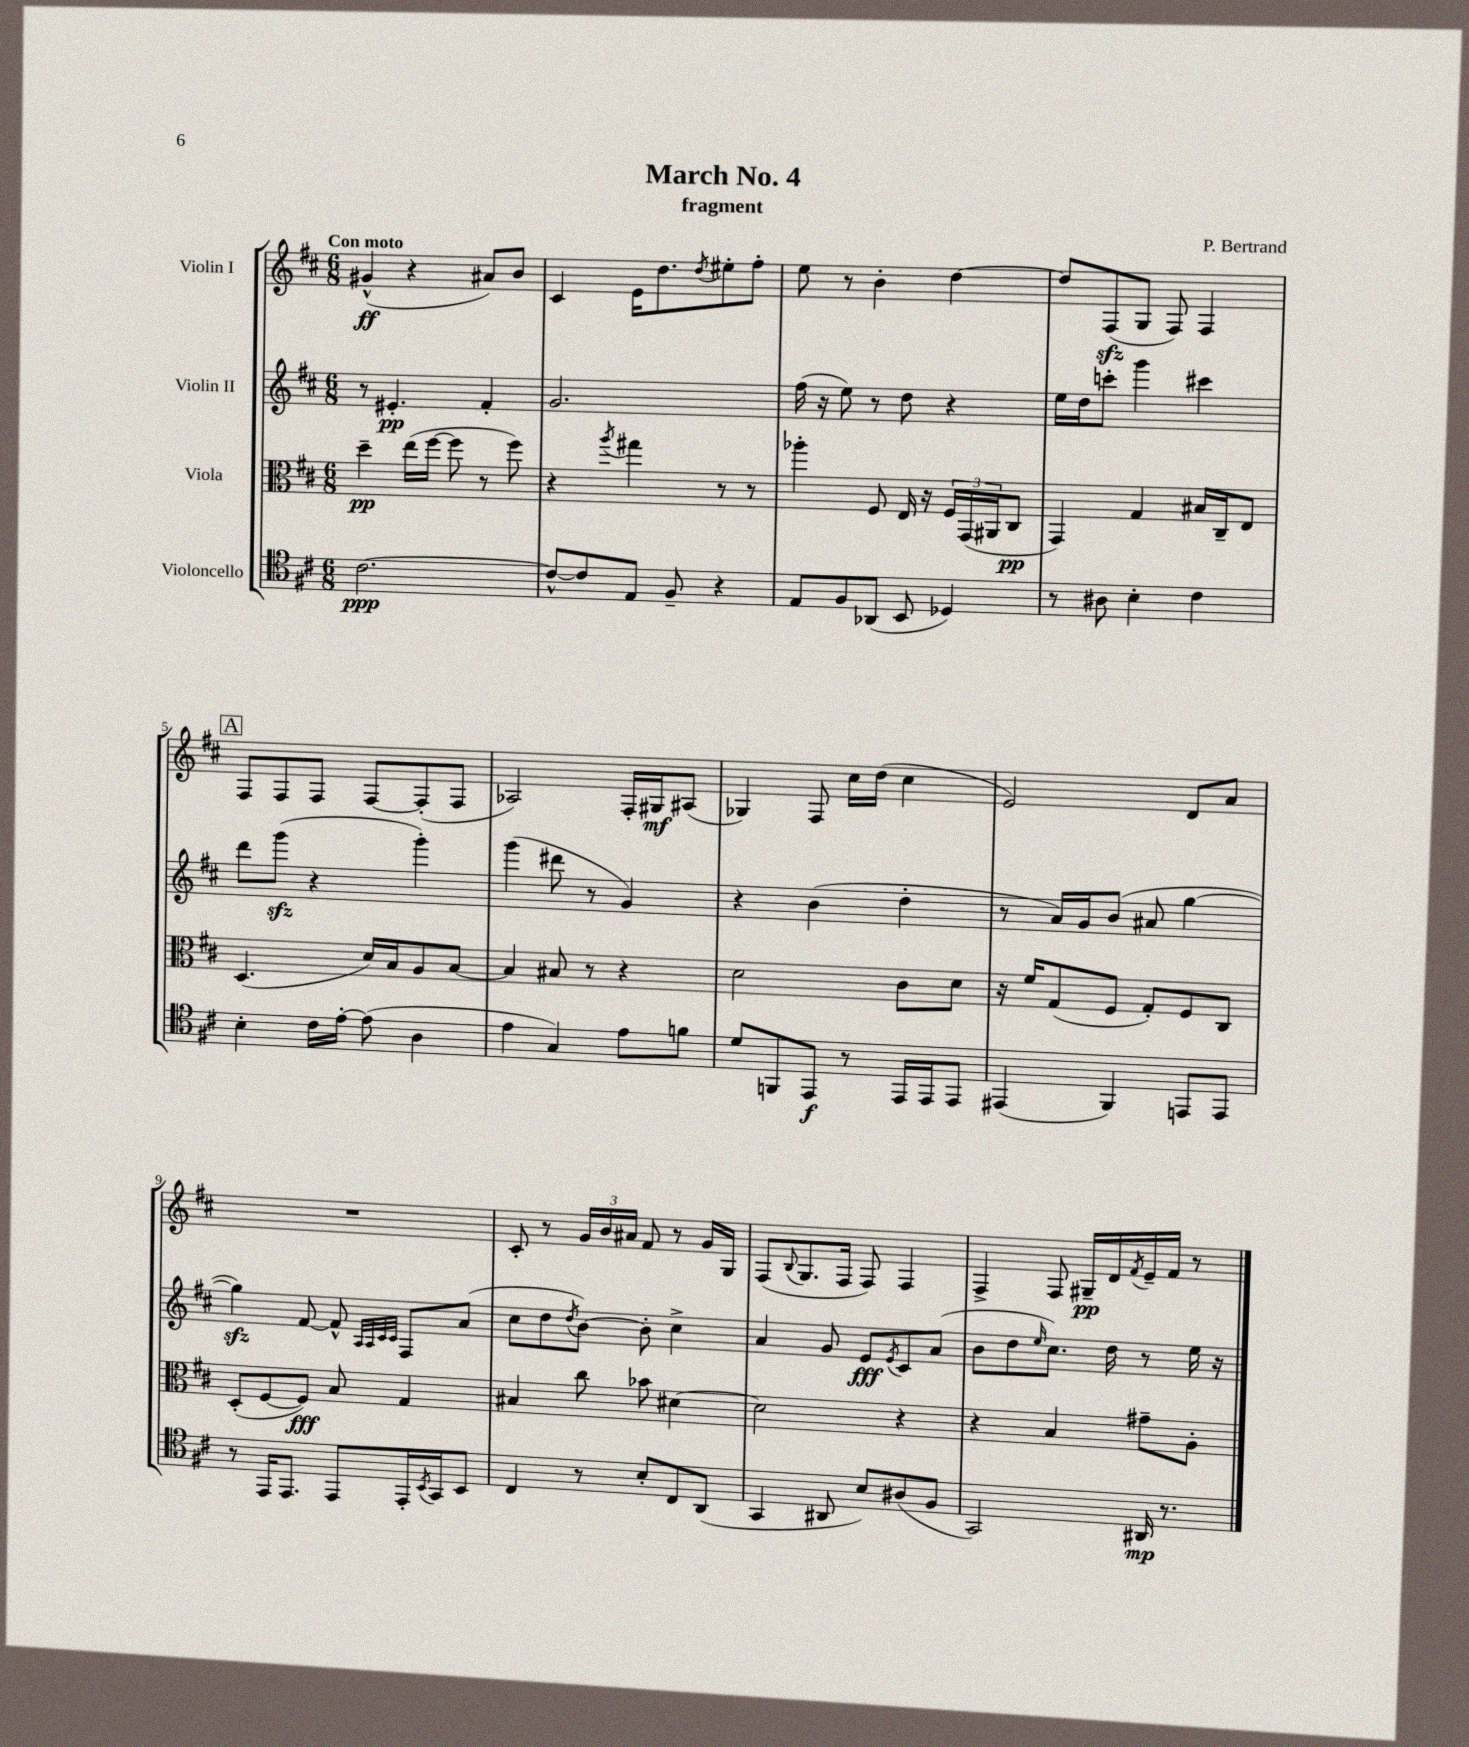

**kern	**kern	**kern	**kern
*staff4	*staff3	*staff2	*staff1
*clefC4	*clefC3	*clefG2	*clefG2
*k[f#c#]	*k[f#c#]	*k[f#c#]	*k[f#c#]
*M6/8	*M6/8	*M6/8	*M6/8
[2.c#	4dd~	8r	(4g#^^
.	.	4.e#'	.
.	(16ee	.	4r
.	[16ff#	.	.
.	8ff#]	.	.
.	8r	4f#'	8a#)
.	8ff#)	.	8b
=	=	=	=
8c#^^_	4r	2.g	4c#
8c#]	.	.	.
.	8qaa	.	.
8E	4gg#	.	16e
.	.	.	8.dd
8F#~	.	.	.
.	.	.	8qdd
4r	8r	.	8ee#'
.	8r	.	8ff#'
=	=	=	=
8E	4aa-'	(16ff#	8ee
.	.	16r	.
8F#	.	8ee)	8r
(8AA-	8F#	8r	4b'
8BB	16E	8dd	.
.	16r	.	.
4D-)	24F#	4r	[4dd
.	(24GG	.	.
.	24AA#	.	.
.	8C#	.	.
=	=	=	=
8r	4GG)	16ee	8dd]
.	.	16dd	.
8A#	.	8ccc'	(8F#
4B'	4G	4ggg	8G
.	.	.	8F#)
4c#	16B#	4ccc#	4F#
.	16C#~	.	.
.	8E	.	.
=	=	=	=
4B'	(4.D	8ddd	8F#
.	.	(8ggg	8F#
16c#	.	4r	8F#
[16e'	.	.	.
(8e]	16d)	.	[8F#
.	16B	.	.
4A	8A	4ggg')	(8F#']
.	[8B	.	8F#
=	=	=	=
4e	4B]	(4ggg	2A-)
4G)	8B#	8ddd#	.
.	8r	8r	.
8e	4r	4g)	16F#'
.	.	.	16G#
8f	.	.	(8A#
=	=	=	=
8d	2d	4r	4G-)
8FF	.	.	.
8EE	.	(4b	8F#
8r	.	.	16cc#
.	.	.	(16dd
16EE	8c#	4dd'	4cc#
16EE	.	.	.
8EE	8d	.	.
=	=	=	=
(4EE#	16r	8r	2e)
.	16f#	.	.
.	(8G	16a)	.
.	.	16g	.
4FF#)	8F#	(8b	.
.	8G')	8a#	.
8EE	8F#	[4gg	8d
8EE	8C#	.	8a
=	=	=	=
8r	(8D'	4gg])	2.r
16EE	[8F#	.	.
8.EE	.	.	.
.	8F#])	[8f#	.
8EE	8B	8f#^^]	.
.	.	32qqA	.
.	.	32qqA	.
.	.	32qqc#	.
.	.	32qqc#	.
16EE'	4G	8F#	.
8qBB	.	.	.
16GG	.	.	.
8BB	.	(8a	.
=	=	=	=
4C#	4B#	8cc#	8c#'
.	.	8dd	8r
.	.	8qdd	.
8r	8cc#	[8b)	24g
.	.	.	24b
.	.	.	24a#
8B'	8b-	8b']	8f#
8C#	[4d#	4cc#^	8r
(8AA	.	.	16g
.	.	.	16G
=	=	=	=
4GG	2d#]	4a	(8F#
.	.	.	8qqB
.	.	.	8.G
8AA#	.	8g	.
.	.	.	16F#
8B)	.	8e	8F#)
.	.	8qe	.
(8A#	4r	8c#	4F#
8F#	.	(8a	.
=	=	=	=
2GG)	4r	8b	4F#^
.	.	8dd	.
.	.	16qqee	.
.	4B	8.cc#)	8F#
.	.	.	16G#~
.	.	16dd	16d
.	.	.	8qf#
16AA#	8g#~	8r	16e~
8.r	.	.	16f#
.	8A'	16ee	8r
.	.	16r	.
==	==	==	==
*-	*-	*-	*-
